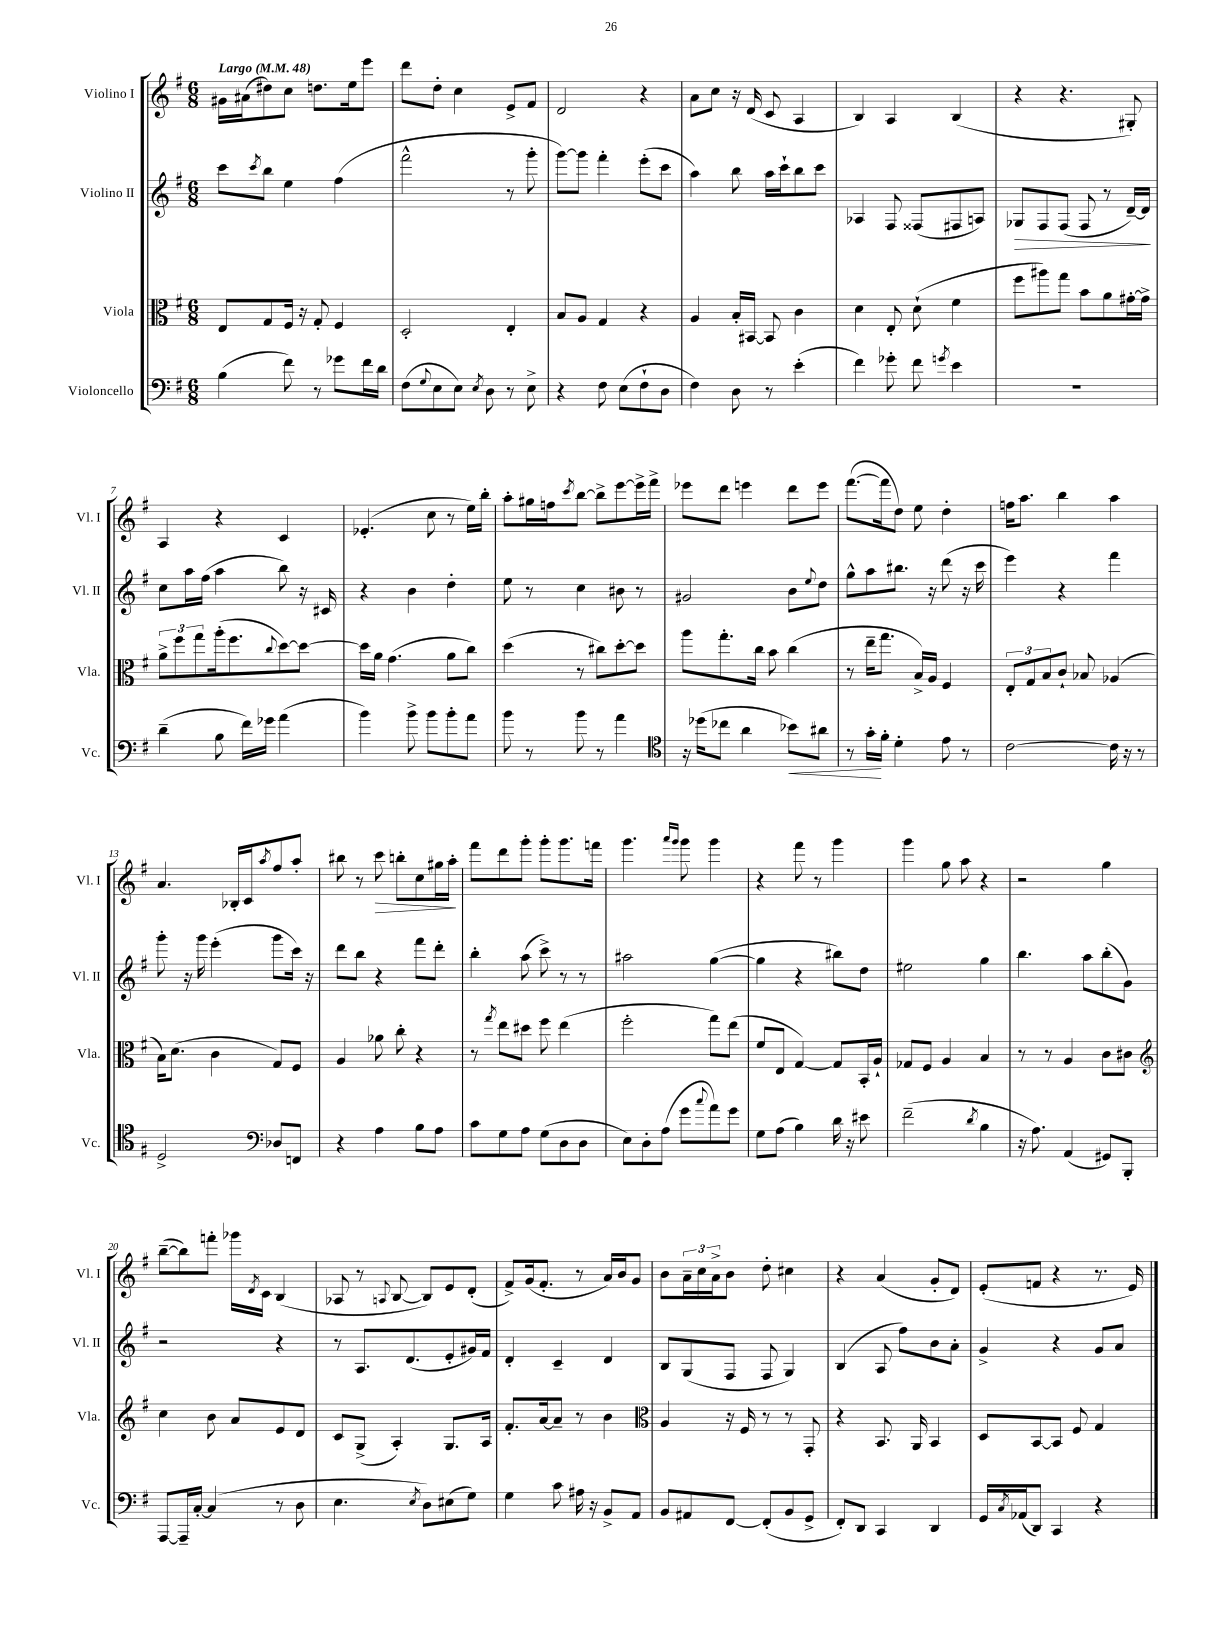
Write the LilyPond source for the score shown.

<<
\new StaffGroup <<
\new Staff = "s0" \with { instrumentName = "Violino I" shortInstrumentName = "Vl. I" } {
    \clef treble \key g \major \numericTimeSignature \time 6/8 \tempo "Largo" 4 = 48
    gis'16 ais'16( dis''8) c''8 d''8. e''16 e'''8 |
    d'''8 d''8-. c''4 e'8-> fis'8 |
    d'2 r4 |
    a'8 c''8 r16 d'16( c'8 a4 |
    b4) a4 b4( |
    r4 r4. gis8-.) |
    a4 r4 c'4 |
    ees'4.-.( c''8 r8 e''16) b''16-. |
    a''8-. gis''16 f''16 \acciaccatura { c'''8 } b''8~ b''8-> e'''8~ e'''16-> fis'''16-> |
    ees'''8 d'''8 e'''4 d'''8 e'''8 |
    fis'''8.~( fis'''16 d''8) e''8 d''4-. |
    f''16 a''8. b''4 a''4 |
    a'4. bes16-. c'16 \acciaccatura { a''8 } fis''8 a''8-. |
    bis''8 r8 c'''8\> b''8-. c''8 gis''16 a''16-.\! |
    fis'''8 d'''8 g'''8-. g'''8-. g'''8. f'''16 |
    g'''4. \grace { a'''16 g'''16 } g'''8 g'''4 |
    r4 fis'''8 r8 g'''4 |
    g'''4 g''8 a''8 r4 |
    r2 g''4 |
    b''8~--( b''8) f'''8-. ges'''16 \acciaccatura { d'8 } c'16 b4( |
    aes8 r8 \appoggiatura { a8 } b8~ b8) e'8 d'8-.( |
    fis'8->) g'16( fis'8.-. r8 a'16) b'16 g'8 |
    b'8 \tuplet 3/2 { a'16-- c''16 a'16-> } b'8 d''8-. cis''4 |
    r4 a'4( g'8-. d'8) |
    e'8-.( f'8 r4 r8. e'16) \bar "|." |
}
\new Staff = "s1" \with { instrumentName = "Violino II" shortInstrumentName = "Vl. II" } {
    \clef treble \key g \major \numericTimeSignature \time 6/8
    c'''8 \acciaccatura { c'''8 } b''8 e''4 fis''4( |
    fis'''2-^ r8 g'''8-. |
    g'''8~) g'''8 fis'''4-. e'''8-.( c'''8 |
    a''4) b''8 a''16 c'''16-! b''8 c'''8 |
    aes4 fis8 fisis8( fis8 a8) |
    ges8\> fis8 fis8( fis8 r8 d'16~--) d'16\! |
    c''8 a''16 fis''16( a''4 b''8) r16 cis'16 |
    r4 b'4 d''4-. |
    e''8 r8 c''4 bis'8 r8 |
    gis'2 b'8 \appoggiatura { e''8 } d''8 |
    g''8-^ a''8 bis''8. r16 d'''8( r16 c'''16 |
    e'''4) r4 fis'''4 |
    g'''8-. r16 g'''16 e'''4-.( g'''8 c'''16) r16 |
    d'''8 b''8 r4 fis'''8 d'''8-. |
    b''4-. a''8( c'''8->) r8 r8 |
    ais''2 g''4~( |
    g''4 r4 bis''8) d''8 |
    eis''2 g''4 |
    b''4. a''8 b''8-.( g'8) |
    r2 r4 |
    r8 a8. d'8.( e'8-. gis'16) fis'16 |
    d'4-. c'4-- d'4 |
    b8 g8( fis8 fis8 g4) |
    b4( a8 fis''8) b'8 a'8-. |
    g'4-> r4 g'8 a'8 \bar "|." |
}
\new Staff = "s2" \with { instrumentName = "Viola" shortInstrumentName = "Vla." } {
    \clef alto \key g \major \numericTimeSignature \time 6/8
    e8 g8 fis16 r16 g8-. fis4 |
    d2-. e4-. |
    b8 a8 g4 r4 |
    a4 b16-. bis,16~ bis,8 c'4 |
    d'4 e8-. d'8-!( fis'4 |
    fis''8 ais''8) g''8 b'8 a'8 gis'16~-. gis'16-> |
    \tuplet 3/2 { a'8-> fis''8 g''8 } a''16-.( fis''8. \appoggiatura { c''8 } d''8~) d''8~ |
    d''16 a'16 g'4.( a'8 c''8) |
    d''4( r8 cis''8) d''8~-. d''8 |
    a''8 g''8.-. c''16 b'8 c''4( |
    r8 e''16-- g''8. b16->) a16 fis4 |
    \tuplet 3/2 { e8-. g8 b8 } c'8-! bes8 aes4( |
    b16) d'8.( c'4 g8) fis8 |
    a4 aes'8 c''8-. r4 |
    r8 \acciaccatura { g''8 } e''8 dis''8 fis''8 e''4( |
    fis''2-. g''8) e''8( |
    fis'8 e8 g4~) g8 b,16-. a16-! |
    ges8 fis8 a4 b4 |
    r8 r8 a4 c'8 cis'8 |
    \clef treble c''4 b'8 a'8 e'8 d'8 |
    c'8 g8->( a4-.) g8. a16 |
    fis'8.-. a'16~ a'8-- r8 b'4 |
    \clef alto a4 r16 fis16 r8 r8 g,8-. |
    r4 b,8. a,16 b,4 |
    d8 b,8~ b,8 fis8 g4 \bar "|." |
}
\new Staff = "s3" \with { instrumentName = "Violoncello" shortInstrumentName = "Vc." } {
    \clef bass \key g \major \numericTimeSignature \time 6/8
    b4( fis'8) r8 ges'8 fis'16 d'16 |
    fis8( \appoggiatura { g8 } e8 e8) \acciaccatura { e8 } d8 r8 e8-> |
    r4 fis8 e8( fis8-! d8 |
    fis4) d8 r8 e'4-.( |
    fis'4) ges'8-. fis'8 \acciaccatura { g'8 } e'4 |
    R2. |
    d'4--( b8 fis'16) ges'16 a'4( |
    b'4) b'8-> b'8 b'8-. a'8 |
    b'8 r8 b'8 r8 a'4 |
    \clef tenor r16 des''16( ces''8 a'4 bes'8\<) ais'8 |
    r8 g'16-.\! fis'16-. d'4-. e'8 r8 |
    c'2~ c'16 r16 r8 |
    d2-> \clef bass des8 f,8 |
    r4 a4 b8 a8 |
    c'8 g8 a8 g8( d8 d8 |
    e8) d8-. a8( g'8 \appoggiatura { c''8 } a'8) g'8 |
    g8 a8( b4) d'16 r16 eis'8 |
    fis'2--( \acciaccatura { d'8 } b4 |
    r16 a8.) a,4( gis,8) b,,8-. |
    a,,8~ a,,16-- c16~-. c4( r8 d8 |
    e4. \acciaccatura { e8 } d8) eis8( g8) |
    g4 c'8 ais16 r16 b,8-> a,8 |
    b,8 ais,8 fis,8~ fis,8-.( b,8 g,8-> |
    fis,8-.) d,8 c,4 d,4 |
    g,16 \acciaccatura { c8 } aes,16( d,8) c,4 r4 \bar "|." |
}
>>
>>
